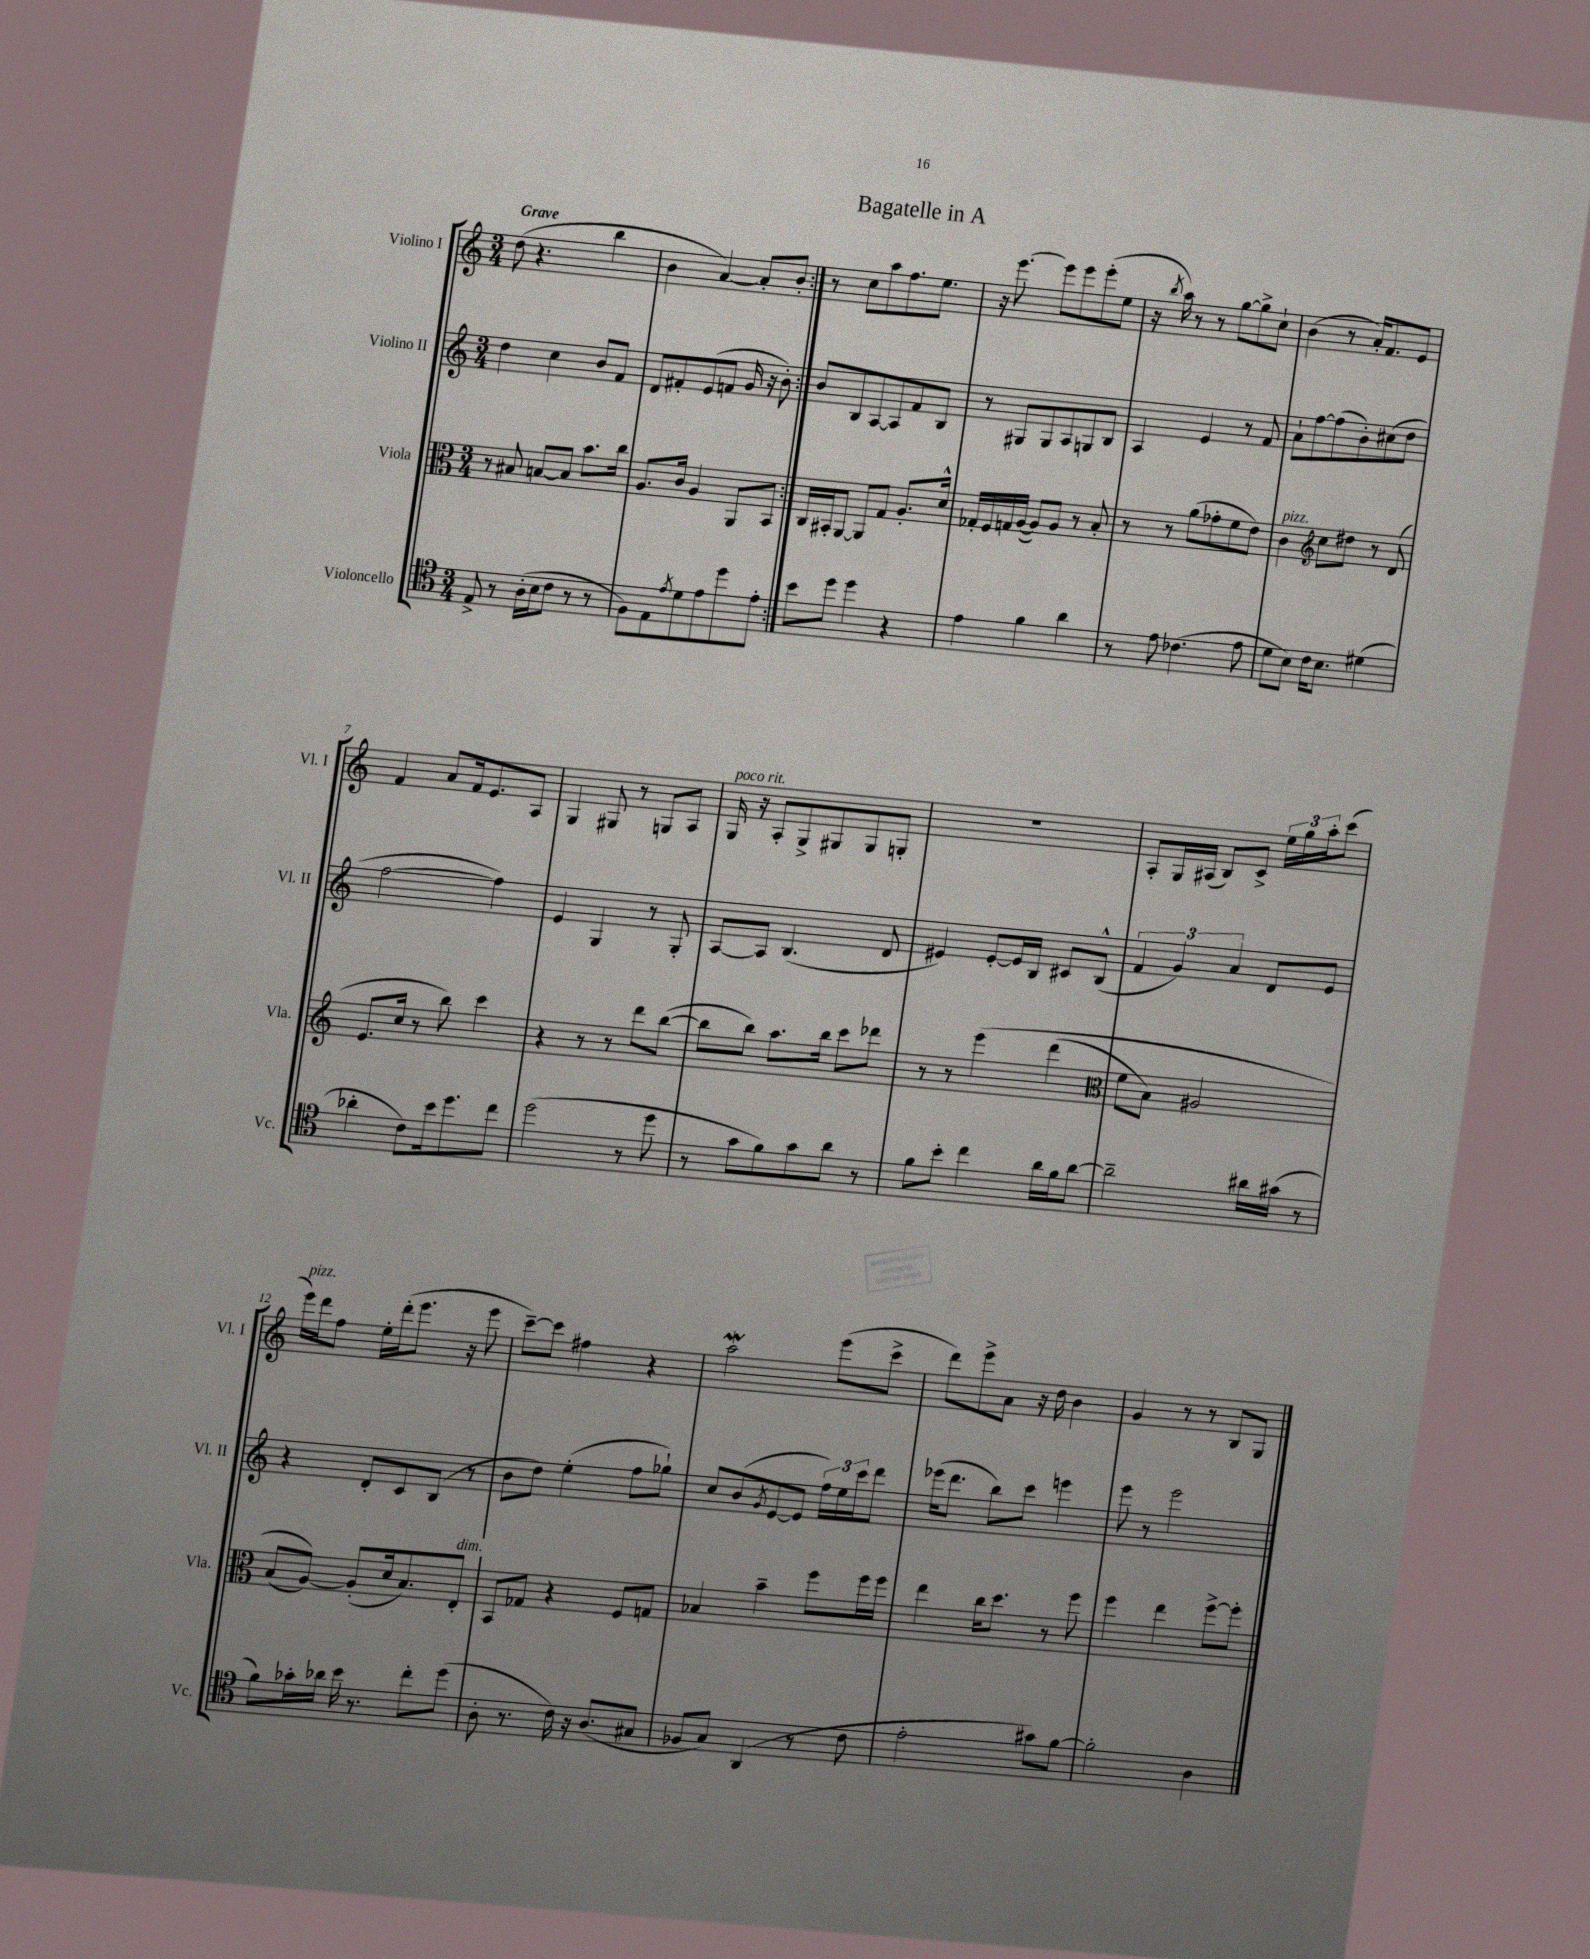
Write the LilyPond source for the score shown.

\header { title = "Bagatelle in A" }
<<
\new StaffGroup <<
\new Staff = "s0" \with { instrumentName = "Violino I" shortInstrumentName = "Vl. I" } {
    \clef treble \key c \major \numericTimeSignature \time 3/4 \tempo "Grave"
    \repeat volta 2 { d''8( r4. b''4 |
    b'4 a'4~) a'8-. b'8-. | }
    r8 c''8 a''8 f''8. e''8. |
    r16 e'''8.~ e'''8 e'''8 e'''8-.( e''8 |
    r16 \acciaccatura { b''8 } a''16) r8 r8 g''8~ g''8-> c''8-! |
    b'4( r8 a'16-.) f'8. e'8 |
    f'4 a'8 f'16 e'8. a8 |
    g4 gis8 r8 g8 a8 |
    g16^\markup { \italic "poco rit." } r16 a8-. g8-> gis8 gis8 g8-. |
    R2. |
    a8-. g16 ais16( b8) c'8-> \tuplet 3/2 { e''16 g''16 a''16-. } c'''8( |
    e'''16^\markup { \italic "pizz." }) d'''16 f''8 e''16-. d'''16-.( e'''8. r16 e'''8 |
    c'''8~--) c'''8 fis''4 r4 |
    a''2\mordent e'''8( c'''8-> |
    d'''8) e'''8-> a'8 r16 d''16 b'4 |
    g'4 r8 r8 b8 g8 \bar "|." |
}
\new Staff = "s1" \with { instrumentName = "Violino II" shortInstrumentName = "Vl. II" } {
    \clef treble \key c \major \numericTimeSignature \time 3/4
    \repeat volta 2 { d''4 c''4 b'8 f'8 |
    d'8 fis'8-. e'8( f'8 g'16 r16 b'8-.) | }
    b'8 b8 a8~ a8 f'8 b8 |
    r8 gis8 gis8 a8 g8 b8 |
    a4 e'4 r8 f'8 |
    a'8-! f''8~ f''8( b'8-.) cis''8( d''8 |
    f''2~ f''4) |
    e'4 g4 r8 g8-. |
    a8~ a8 b4.( d'8 |
    eis'4) eis'8~-. eis'16 b16 cis'8 b8-^( |
    \tuplet 3/2 { f'4 g'4) a'4 } d'8 e'8 |
    r4 d'8-. c'8 b8( r8 |
    b'8 d''8) e''4-.( f''8 ges''8-!) |
    c''8 b'8( \acciaccatura { g'8 } e'8~ e'8 \tuplet 3/2 { f''16) e''16 c'''16 } d'''8 |
    ees'''16( d'''8. b''8) c'''8 e'''4 |
    e'''8 r8 e'''2 \bar "|." |
}
\new Staff = "s2" \with { instrumentName = "Viola" shortInstrumentName = "Vla." } {
    \clef alto \key c \major \numericTimeSignature \time 3/4
    \repeat volta 2 { r8 bis8 b8~ b8 b'8. c''16 |
    a8. c'16 a4 a,8 b,8 | }
    c16 bis,16-. a,8~ a,8 g8 a8.-. d'16-^ |
    ges16-. f16 g16 a16~( a8) a8 r8 b8-. |
    r8 r8 a'8( ges'8-. f'8 e'8) |
    c'4^\markup { \italic "pizz." } \clef treble c''8 dis''8 r8 d'8( |
    e'8. c''16 r8 b''8) c'''4 |
    r4 r8 r8 d'''8 b''8~( |
    b''8 b''8) a''8. b''16 c'''8 des'''8 |
    r8 r8 e'''4\( d'''4( |
    \clef alto f'8 b8) ais2 |
    b8( a8~)\) a8-.( d'16 b8.) e8-.^\markup { \italic "dim." } |
    b,8 ges8 r4 f8 g8 |
    bes4 b'4-- f''8 f''16 f''16 |
    e''4 c''16 d''8. r8 f''8 |
    f''4 e''4 f''8~-> f''8-. \bar "|." |
}
\new Staff = "s3" \with { instrumentName = "Violoncello" shortInstrumentName = "Vc." } {
    \clef tenor \key c \major \numericTimeSignature \time 3/4
    \repeat volta 2 { e8-> r8 a16-.( b16 c'8 r8 r8 |
    f8) e8 \acciaccatura { e'8 } d'8 e'8 d''8 e'8-. | }
    b'8 d''8 d''4 r4 |
    e'4 f'4 a'4 |
    r8 e'8 ces'4.( e'8 |
    d'8 b8) c'16 b8. dis'4( |
    aes'4-. c'8) b'16 d''8. c''8 |
    d''2( r8 d''8 |
    r8 g'8 f'8) g'8 a'8 r8 |
    f'8 b'8-. c''4 a'16 f'16 a'8~ |
    a'2-- ais'16 gis'16( r8 |
    f'8) ges'16-. aes'16 b'16 r8. c''8-. d''8( |
    a8-. r8. c'16) r16 a8.( gis8 |
    fes8 g8) a,4( r8 c'8 |
    e'2-. gis'8) f'8~ |
    f'2-. a4 \bar "|." |
}
>>
>>
